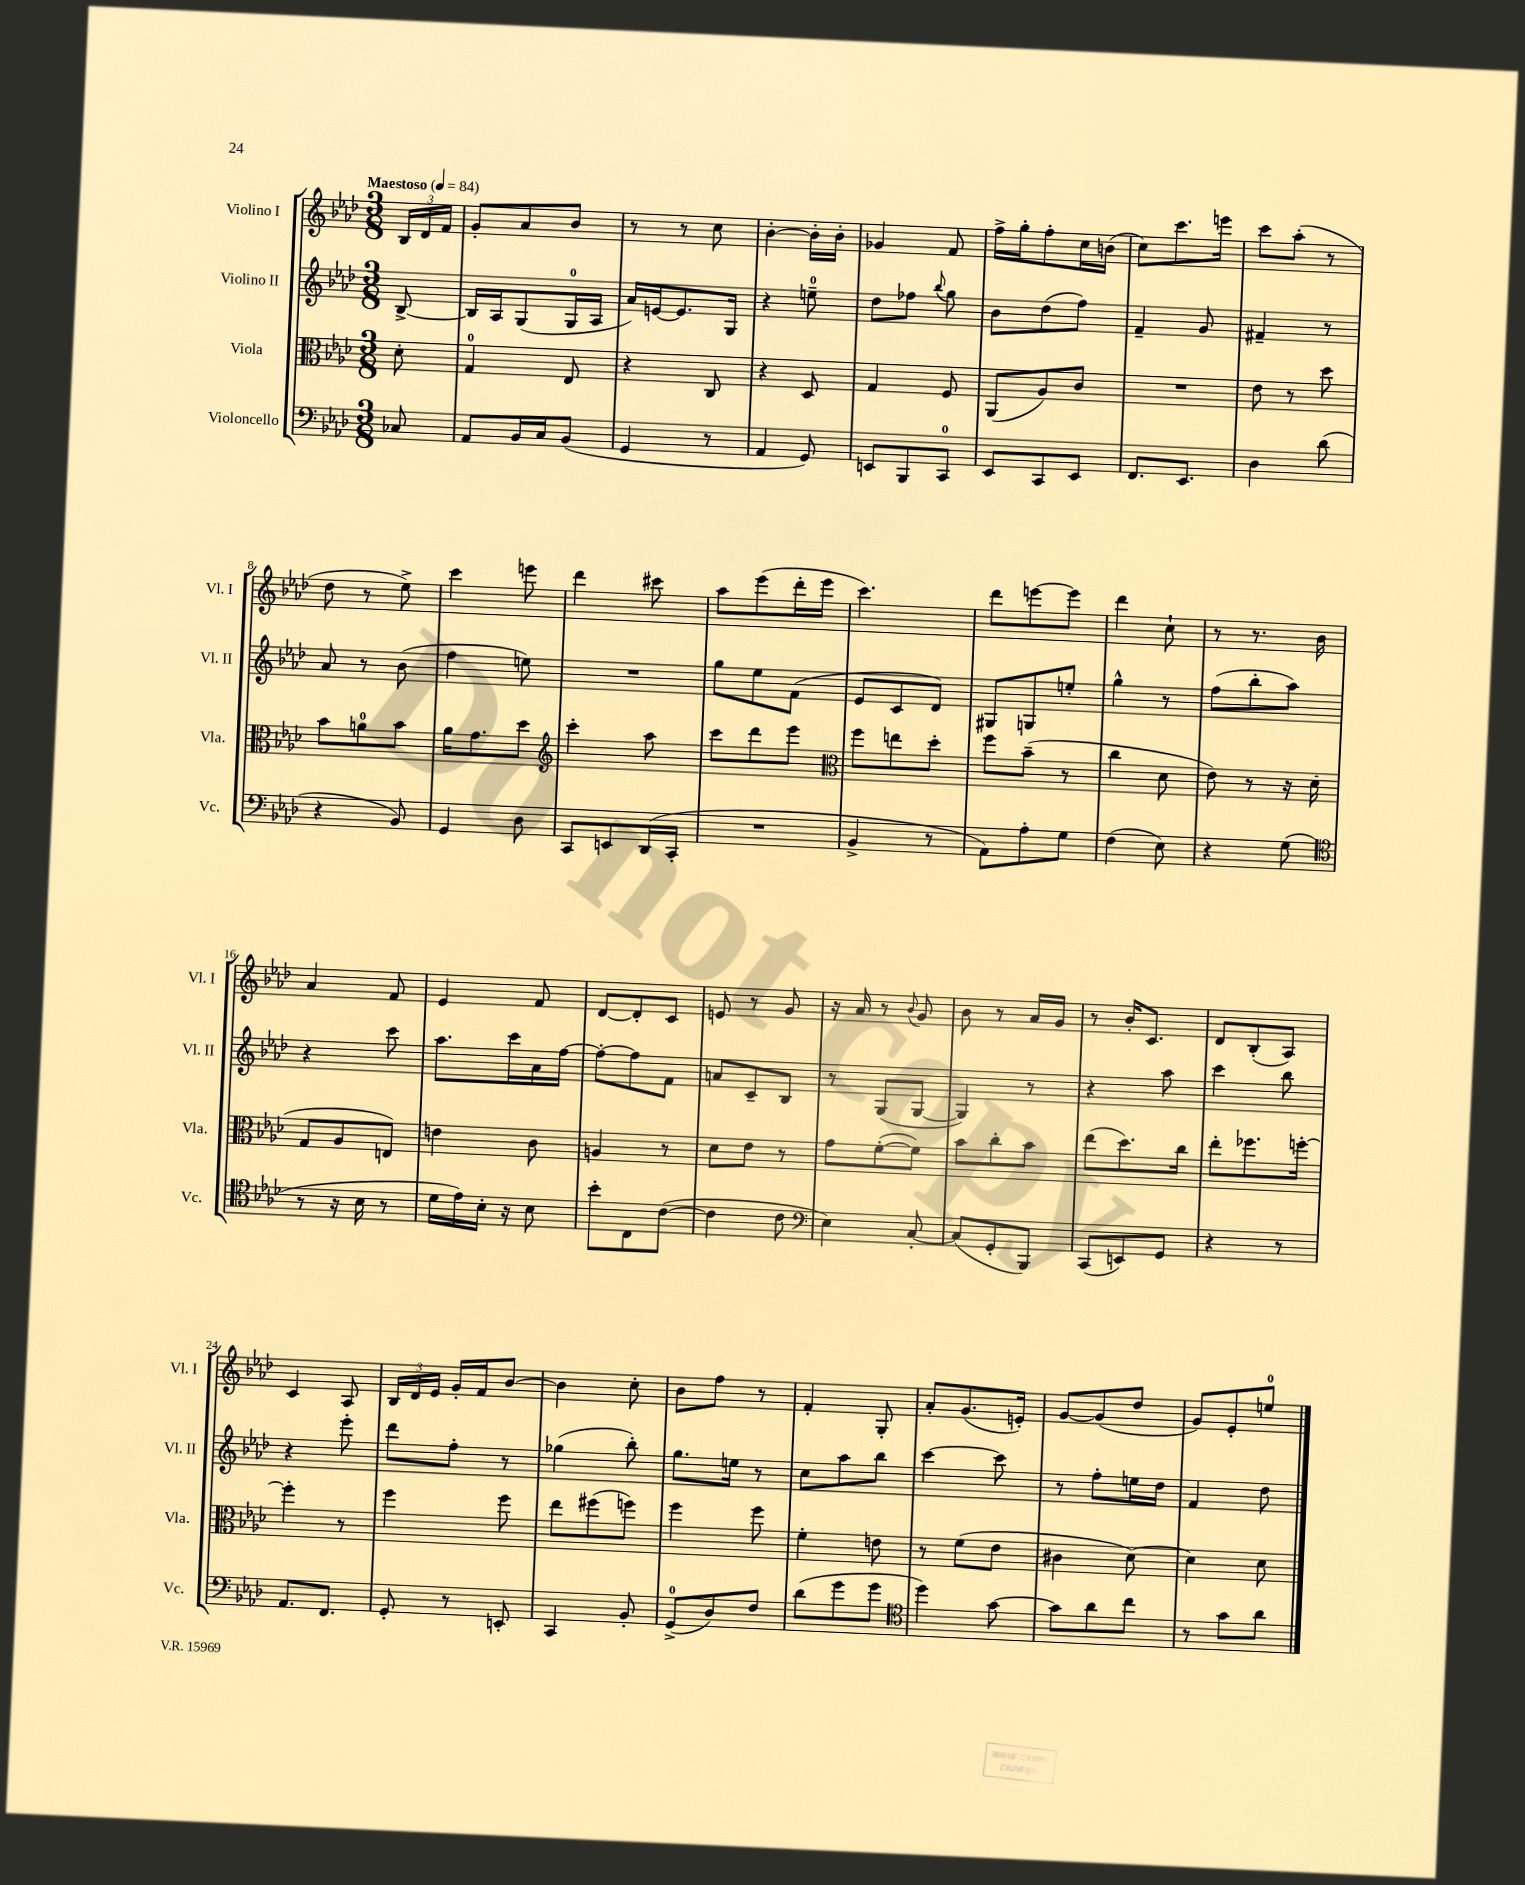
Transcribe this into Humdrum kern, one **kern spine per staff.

**kern	**kern	**kern	**kern
*part4	*part3	*part2	*part1
*staff4	*staff3	*staff2	*staff1
*I"Violoncello	*I"Viola	*I"Violino II	*I"Violino I
*I'Vc.	*I'Vla.	*I'Vl. II	*I'Vl. I
*clefF4	*clefC3	*clefG2	*clefG2
*k[b-e-a-d-]	*k[b-e-a-d-]	*k[b-e-a-d-]	*k[b-e-a-d-]
*M3/8	*M3/8	*M3/8	*M3/8
*MM84	*MM84	*MM84	*MM84
=	=	=	=
!	!	!	!LO:TX:a:B:t=Maestoso
8C-X/	8d-'\	[8B-^/	24B-/LL
.	.	.	24d-/
.	.	.	24f/JJ
=1	=1	=1	=1
8AA-/L	4G/	16B-/LL]	8g'/L
.	.	16A-/J	.
16BB-/L	.	(8G/	8a-/
16C/J	.	.	.
(8BB-/J	8E-/	16G/L	8b-/J
.	.	16A-/JJ	.
=2	=2	=2	=2
4GG/	4r	16a-/LL)	8r
.	.	[16en/J	.
.	.	8.e/]	8r
8r	8C/	.	8cc\
.	.	16G/Jk	.
=3	=3	=3	=3
4AA-/	4r	4r	[4b-'\
8GG/)	8D-/	8een~\	16b-'\LL]
.	.	.	16b-'\JJ
=4	=4	=4	=4
8EEn/L	4G/	8dd-\L	4g-X/
8BBB-/	.	8ff-X\J	.
.	.	8qqbb-/	.
8CC/J	8F/	8gg\	8f/
=5	=5	=5	=5
8EE-/L	(8AA-/L	8b-\L	16ff^\LL
.	.	.	16gg'\J
8CC/	8A-/)	(8dd-\	8ff'\
8EE-/J	8c/J	8ff\J)	16cc\L
.	.	.	(16bn\JJ
=6	=6	=6	=6
8.FF/L	4.r	4f~/	8cc\L)
.	.	.	8.ccc\
8.EE-/J	.	.	.
.	.	8g/	.
.	.	.	16eeen\Jk
=7	=7	=7	=7
4D-\	8e-\	4f#X~/	8ccc\L
.	8r	.	(8aa-'\J
(8d-\	8dd-\	8r	8r
!!LO:LB:g=z
=8	=8	=8	=8
4r	8b-\L	8a-/	8dd-\
.	8an\	8r	8r
8BB-/)	8b-\J	(8b-\	8ee-^\)
=9	=9	=9	=9
4GG/	16a-\KL	4ff\	4ccc\
.	8.g\	.	.
8D-\	8dd-\J	8een\)	8eeen\
=10	=10	=10	=10
*	*clefG2	*	*
8CC/L	4ccc'\	4.r	4ddd-\
8EEn/	.	.	.
(16DD-/L	8aa-\	.	8ccc#X\
16CC'/JJ	.	.	.
=11	=11	=11	=11
4.r	8ccc\L	8gg\L	8aa-\L
.	8ddd-\	8ee-\	(8eee-\
.	8eee-\J	(8f\J	16ddd-'\L
.	.	.	16eee-\JJ
=12	=12	=12	=12
*	*clefC3	*	*
4BB-^/	8ff\L	8e-/L	4.ccc\)
.	8een\	8c/	.
8r	8dd-'\J	8d-/J)	.
=13	=13	=13	=13
8AA-\L)	8ff\L	8G#X/L	8ddd-\L
8A-'\	(8b-~\J	8Gn/	[8eeen\
8G\J	8r	8een'/J	8eee\J]
=14	=14	=14	=14
(4F\	4cc\	4gg^^\	4ddd-\
8E-\)	8d-\	8r	8cc`\
=15	=15	=15	=15
4r	8e-\)	(8ff\L	8r
.	8r	8bb-'\	8.r
(8G\	16r	8aa-\J)	.
.	(16d-\	.	16b-\
!!LO:LB:g=z
=16	=16	=16	=16
*clefC4	*	*	*
8r	8G/L	4r	4a-/
16r	8A-/	.	.
16B-\	.	.	.
8r	8En/J)	8ccc\	8f/
=17	=17	=17	=17
16d-\LL	4en\	8.aa-\L	4e-/
16e-\)	.	.	.
16B-'\JJ	.	.	.
16r	.	16ccc\L	.
8B-\	8c\	16a-\	8f/
.	.	[16ff\JJ	.
=18	=18	=18	=18
8b-'\L	4An/	8ff'\L_	[8d-/L
8C\	.	8ff\]	8d-'/]
([8c\J	8r	8f\J	8c/J
=19	=19	=19	=19
4c\]	8d-\L	8an/L	8en/
.	8e-\J	8c~/	8r
8c\	8r	8B-/J	8g/
=20	=20	=20	=20
*clefF4	*	*	*
4E-\)	8g\L	8r	16r
.	.	.	16a-/
.	([8f'\	(8G/L	8r
.	.	.	8qqb-/
[8C'/	8f\J])	[8G/J	8g/
=21	=21	=21	=21
(8C/L]	8b-\L	4G/])	8b-\
8GG'/	8cc'\	.	8r
8BBB-/J)	8b-\J	8r	16a-/LL
.	.	.	16g/JJ
=22	=22	=22	=22
(8CC/L	(8ee-\L	4r	8r
8EEn/)	8.dd-\)	.	16b-'/KL
.	.	.	8.c/J
8GG/J	.	8aa-\	.
.	16cc\Jk	.	.
=23	=23	=23	=23
4r	8ee-'\L	4ccc\	8d-/L
.	8.ff-X\	.	(8B-'/
8r	.	8bb-\	8A-/J)
.	[16ffn'\Jk	.	.
!!LO:LB:g=z
=24	=24	=24	=24
8.AA-/L	4ff'\]	4r	4c/
8.FF/J	.	.	.
.	8r	8eee-'\	8A-/
=25	=25	=25	=25
8GG'/	4ff\	8ddd-\L	24B-/LL
.	.	.	24d-/
.	.	.	24e-/JJ
8r	.	8ff'\J	16g'/LL
.	.	.	16f/J
8EEn'/	8ff\	8r	[8b-/J
=26	=26	=26	=26
4CC/	8ee-\L	(4gg-X\	4b-\]
.	(8ff#X\	.	.
8BB-'/	8ffn\J)	8bb-'\)	8cc'\
=27	=27	=27	=27
(8GG^/L	4ff\	8.gg\L	8b-\L
8D-/)	.	.	8ff\J
.	.	16een\Jk	.
8F/J	8ff\	8r	8r
=28	=28	=28	=28
(8d-\L	4f'\	8cc\L	4f'/
8g\	.	8aa-\	.
8g\J	8en\	8bb-\J	8G'/
=29	=29	=29	=29
*clefC4	*	*	*
4dd-\)	8r	[4ccc\	8a-'/L
.	(8f\L	.	(8.g/
[8g\	8e-\J	8ccc\]	.
.	.	.	16en'/Jk)
=30	=30	=30	=30
8g\L]	4c#X\	8r	[8g/L
8a-\	.	8ff'\L	(8g/]
8cc\J	[8d-\)	16een\L	8dd-/J
.	.	16dd-\JJ	.
=31	=31	=31	=31
8r	4d-\]	4f/	8g/L)
8g\L	.	.	8e-'/
8a-\J	8d-\	8dd-\	8een/J
==	==	==	==
*-	*-	*-	*-
